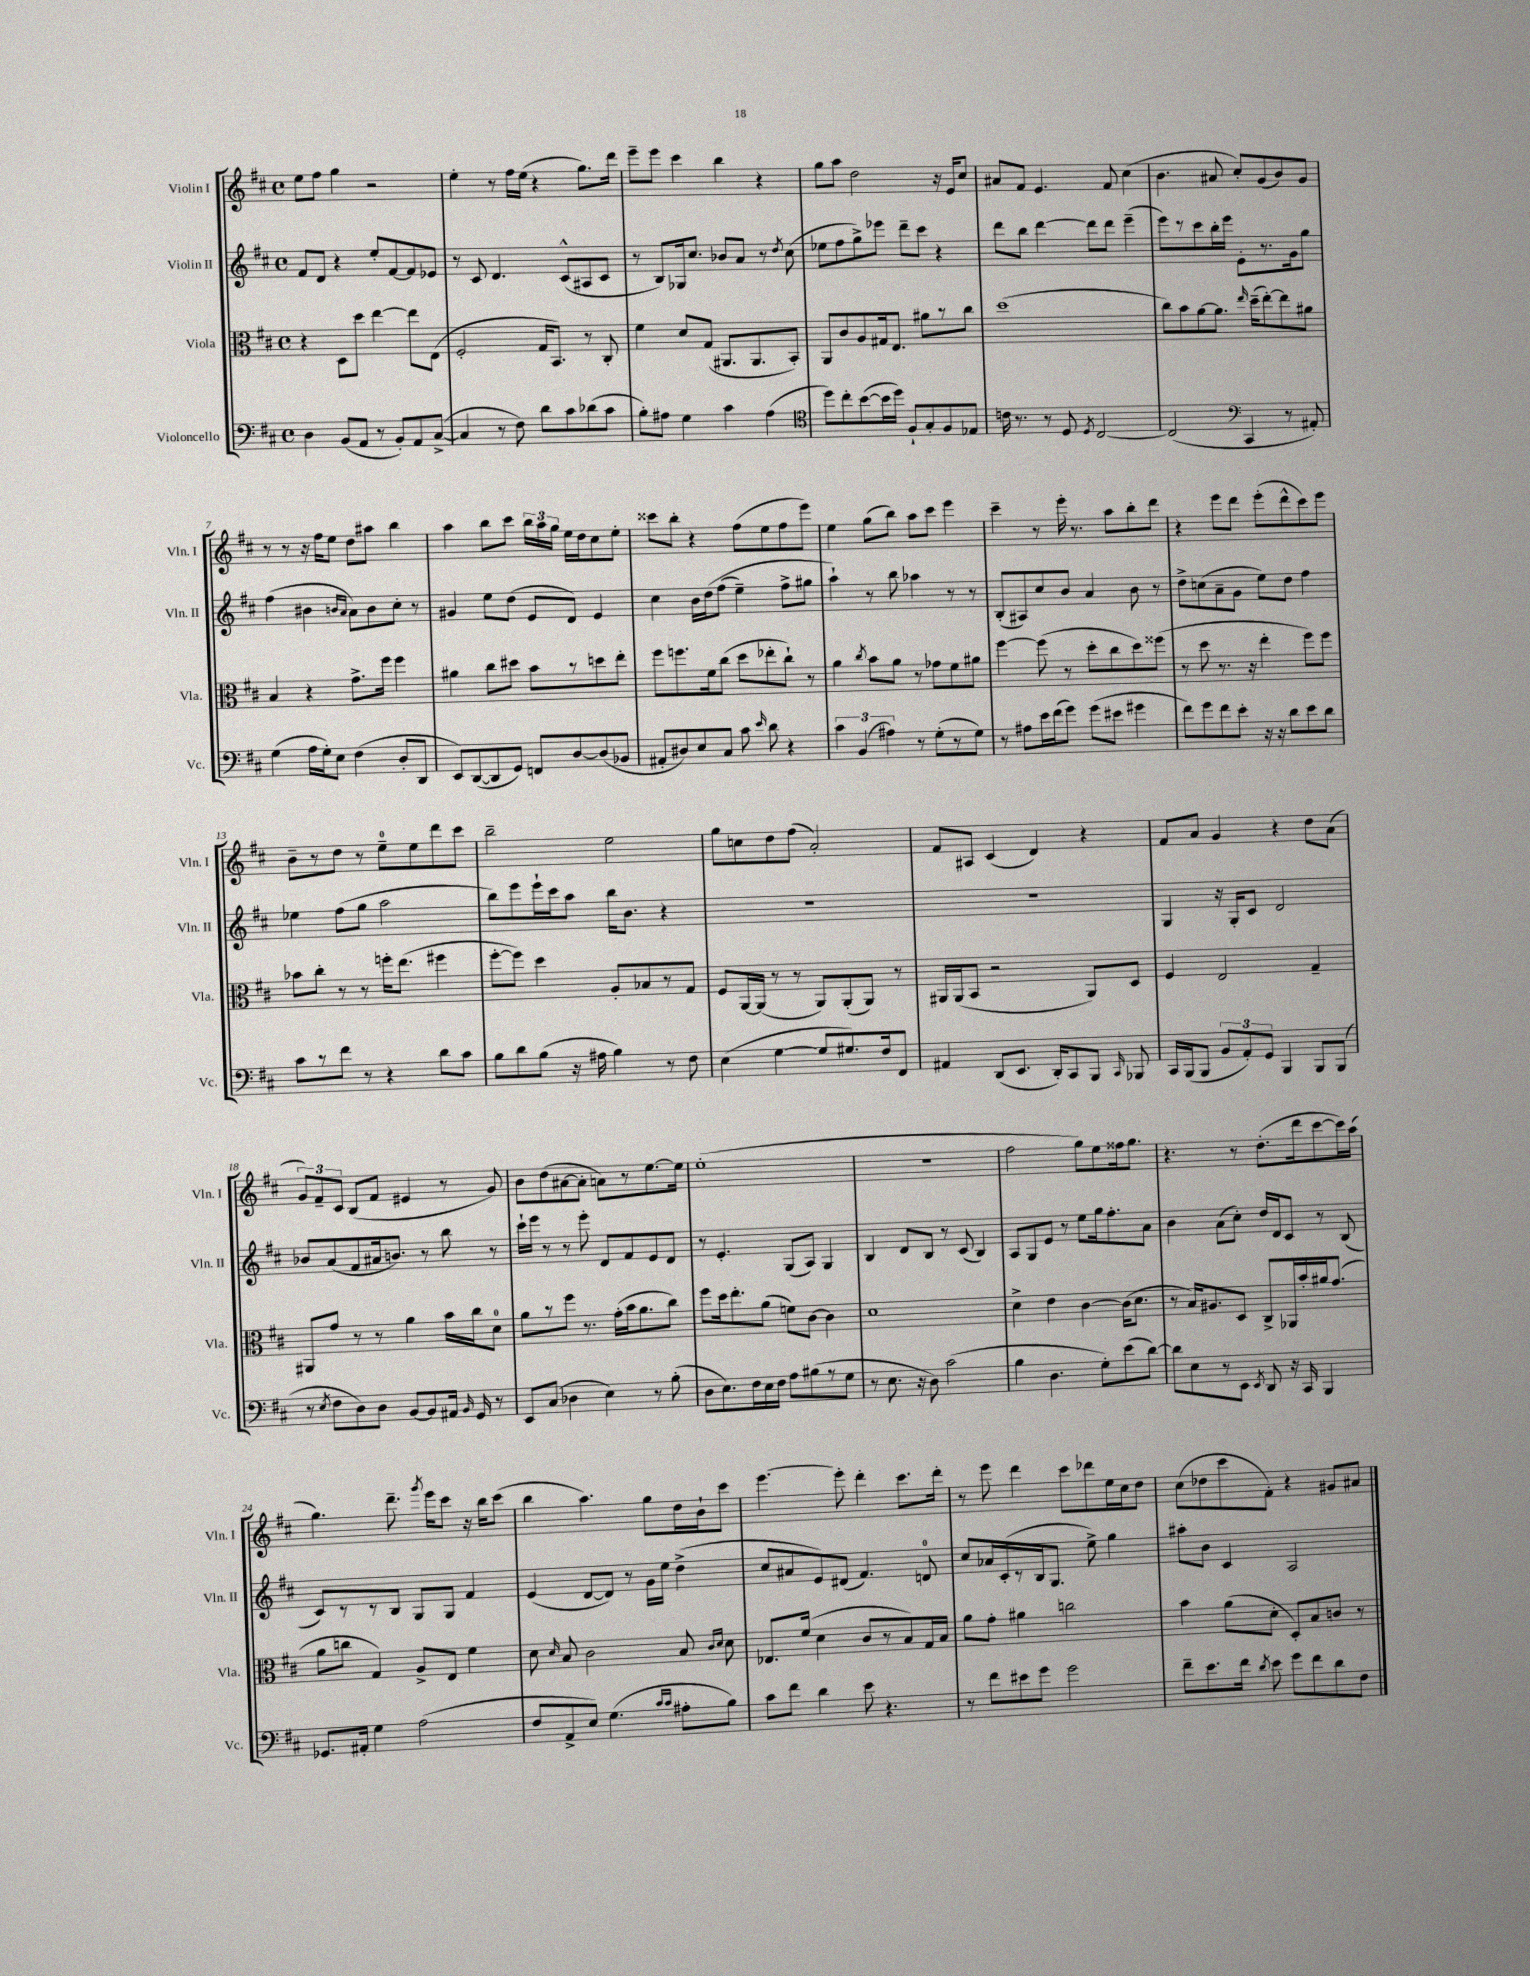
<<
\new StaffGroup <<
\new Staff = "s0" \with { instrumentName = "Violin I" shortInstrumentName = "Vln. I" } {
    \clef treble \key d \major \defaultTimeSignature \time 4/4
    \autoBeamOff e''8[ fis''8] g''4 r2 |
    e''4-. r8 fis''16[ e''16]( r4 g''8.[) d'''16] |
    e'''8[-- e'''8] cis'''4 b''4 r4 |
    g''8[ a''8] d''2 r16 e'16[ cis''8] |
    ais'8[ fis'8] e'4. fis'8 cis''4( |
    b'4. ais'8 cis''8[-.) g'8( b'8) g'8] |
    r8 r8 r16 fis''16[ e''8] d''8[ ais''8] b''4 |
    a''4 b''8[ cis'''8] \tuplet 3/2 { b''16[ a''16 g''16] } e''16[ d''16 cis''8 e''8]-. |
    cisis'''8[ b''8]-. r4 fis''8[( e''8 fis''8 e'''8]) |
    e''4 g''8[( b''8]) a''8[ cis'''8] e'''4 |
    cis'''4-- r8 e'''16-. r8. a''8[ b''8-. d'''8] |
    r4 e'''8[ d'''8] e'''8[-.( d'''8-^ cis'''8) e'''8] |
    b'8[-- r8 d''8] r8 e''8[-0-- e''8 d'''8 cis'''8] |
    b''2-- e''2 |
    g''8[ c''8 d''8 fis''8]( a'2-.) |
    fis'8[ ais8] cis'4( d'4) r4 |
    fis'8[ a'8] g'4 r4 d''8[ a'8]( |
    \tuplet 3/2 { g'8[) fis'8-- cis'8] } b8[( fis'8] eis'4 r8 g'8) |
    b'8[ d''8( ais'8~ ais'8]-. a'8[) r8 e''8.~ e''16] |
    e''1-.( |
    R1 |
    fis''2 g''8[) e''8 fisis''16 g''8.] |
    r4. r8 d''8.[-.( d'''16 cis'''8~ cis'''16) a''16]( |
    g''4.) d'''8.-- \acciaccatura { g'''8 } e'''16[ cis'''8] r16 b''16[ cis'''8]( |
    b''4 a''4.) g''8[ d''16 b'16-! cis'''8] |
    e'''4.~ e'''8-. d'''4-. cis'''8.[ d'''16]-. |
    r8 e'''8 d'''4 cis'''8[ des'''8 e''16 cis''16 d''8] |
    cis''8[( des''8 cis'''8 fis'8]-.) r4 gis'8[ ais'8] \bar "|." |
}
\new Staff = "s1" \with { instrumentName = "Violin II" shortInstrumentName = "Vln. II" } {
    \clef treble \key d \major \defaultTimeSignature \time 4/4
    \autoBeamOff fis'8[ d'8] r4 e''8[-. fis'8~ fis'8 ees'8] |
    r8 cis'8 d'4. cis'8[-^( ais8 cis'8] |
    r8 b8[) ges16 cis''8.] bes'8[ a'8] r8 \acciaccatura { d''8 } cis''8( |
    ees''8[ fis''8 g''8->) ees'''8] d'''8[-- cis'''8] r4 |
    d'''8[ b''8] d'''4~ d'''8[ d'''8] e'''4--( |
    e'''8[) r8 cis'''8 b''16-. e'''16] e'8[-. r8. g'16 g''8] |
    fis''4( bis'4 \grace { b'16[ a'16] } a'8[) b'8 cis''8]-. r8 |
    gis'4 e''8[ d''8]( e'8[ d'8]) e'4 |
    cis''4 b'16[ d''16\( fis''8]( e''4--) fis''8[-> gis''8] |
    a''4-!\) r8 b''8 aes''4 r8 r8 |
    b8[-.( ais8) cis''8 b'8] a'4 b'8 r8 |
    d''8[-> c''8( a'8-- g'8] e''8[) d''8] fis''4 |
    ees''4 fis''8[( g''8] a''2 |
    b''8[) e'''8 e'''16-! cis'''16 a''8] b''16[ b'8.] r4 |
    R1 |
    R1 |
    g4 r16 g16[-. cis'8] d'2 |
    bes'8[ a'8( fis'8 ais'16 b'8.]) r8 b''8 r8 |
    cis'''16[-! e'''16] r8 r8 e'''8-. d'8[ fis'8 e'8 d'8] |
    r8 e'4.-. g8[( a8]) g4 |
    b4 d'8[ b8] r8 cis'8( b4) |
    a8[ g8 e'8] r8 e''8[ g''16 fis''8.-. a'8] |
    b'4 a'8[( cis''8]-.) d''16[ d'16 cis'8] r8 b8( |
    cis'8[) r8 r8 b8] g8[ g8] fis'4 |
    e'4( d'8[~ d'8]) r8 g'16[ e''16] d''4->( |
    cis''8[ ais'8 e'8) dis'8]( fis'4.) d'8-0 |
    cis''8[ aes'16 cis'16-.( r8 b16 g8.] e''8->) g''4 |
    ais''8[-. b'8] cis'4 a2 \bar "|." |
}
\new Staff = "s2" \with { instrumentName = "Viola" shortInstrumentName = "Vla." } {
    \clef alto \key d \major \defaultTimeSignature \time 4/4
    \autoBeamOff r4 d8[ d''8] e''4~ e''8[ e8]( |
    fis2-. g16[ b,8.]) r8 cis8-. |
    fis'4 d'8[ g8]( ais,8.[ ais,8. b,8]-.) |
    a,8[ cis'8 a8 gis16 e8.] ais'8[ r8 cis''8] |
    d''1( |
    cis''8[) b'8 a'8~ a'8.] \grace { e''16 } d''16[--( e''8~-.) e''8 ais'8] |
    b4 r4 g'8.[-> fis''16] fis''4 |
    ais'4 cis''8[ dis''8] b'8[ r8 d''8 e''8]-. |
    fis''8[ f''8. fis'16 cis''8]( d''8[ ees''8-. cis''8]-!) r8 |
    a'4 \acciaccatura { cis''8 } b'8[ a'8] r8 ges'8[ fis'8 ais'8] |
    fis''4~ fis''8( r8 d''8[-. cis''8 d''8) fisis''8]( |
    r8 d''8 r8. r16 e''4-. fis''8[) fis''8] |
    bes'8[ cis''8]-. r8 r8 f''16[-. e''8.]( fis''4 |
    fis''8[~-. fis''8]) d''4 a8[-. bes8 r8 g8] |
    fis8[ a,16~ a,16]( r8 r8 a,8[) a,8-.( a,8]) r8 |
    ais,16[ ais,16( b,8] r2 ais,8[) d8] |
    fis4 e2 g4-- |
    ais,8[ g'8] r8 r8 a'4 b'16[ cis''16 d'8]-0 |
    a'8[ r8 fis''8] r8. g'16[-.( b'16 a'8. cis''8]) |
    fis''8[ d''16 e''8.-. a'8]( f'8[) cis'8]~ cis'4 |
    d'1 |
    d'4-> e'4 cis'4~ cis'16[( d'8.] |
    r8 b16[) ais8. d8] cis8[-> aes,16 b'16-. ais'16 g'8.]( |
    a'8[ c''8] g4) a8[-> e8] fis'4 |
    d'8 \grace { d'16 } b8 cis'2 b8 \grace { cis'16[ d'16] } d'8 |
    ees8.[ fis'16]( d'4 cis'8[ r8 b8) g16 b16] |
    a'8[ g'8]-. ais'4 c''2 |
    b'4 a'8[( d'8]-. d8[-.) b8 c'8] r8 \bar "|." |
}
\new Staff = "s3" \with { instrumentName = "Violoncello" shortInstrumentName = "Vc." } {
    \clef bass \key d \major \defaultTimeSignature \time 4/4
    \autoBeamOff d4 b,8[( a,8] r8 b,8[-.) a,8 cis8]~->( |
    cis4 r8 fis8) d'8[ cis'8 des'8( cis'8] |
    b8[-.) ais8] g4 cis'4 ais4( |
    \clef tenor d''8[) cis''8-. b'8~( b'16 d''16]) fis8[-! g8-. fis8 ees8] |
    c'16 r8. r8 d8 \acciaccatura { d8 } cis2~ |
    cis2( \clef bass cis,4 r8 ais,8-.) |
    g4( a16[ g16-.) e8] fis4( d8[-. d,8] |
    e,8[) d,8~( d,8 g,8]) f,8[ d8~ d8( bes,8] |
    ais,8[-. dis8) e8 cis8] cis'8 \grace { e'16 } d'8 r4 |
    \tuplet 3/2 { cis'4 b,4( ais4) } r8 g8[-.( r8 g8]) |
    r8 ais8[ e'16 fis'16( g'8]) g'8[( eis'8] gis'4 |
    fis'8[) g'8 fis'8 e'8]-. r16 r16 d'8[ e'8 d'8] |
    cis'8[ r8 fis'8] r8 r4 d'8[ cis'8] |
    b8[ d'8 b8]( r16 ais16 b4) r8 fis8 |
    e4( g4~ g8[ gis8.) fis16 fis,8] |
    ais,4 d,8[( e,8.] d,16[-.) cis,8 b,,8] \grace { cis,16 } bes,,8 |
    cis,16[ b,,16( b,,8] \tuplet 3/2 { b,8[ a,8-.) g,8] } b,,4 b,,8[ b,,8]( |
    r8 \acciaccatura { e8 } fis8[ d8) d8] b,8[~ b,8 ais,16] \grace { b,16 } g,16 r8 |
    e,8[ cis8]( des4 e4) r8 b8-.( |
    d8[ e8.) fis16 e16 fis16] a8[ bis8( r8 g8] |
    r8 e8. r16 d8) cis'2( |
    b4 d4. g8[-.) e'8( d'8]~) |
    d'8[ e8 r8 e,8] \acciaccatura { e,8 } d,8 r16 cis,16 b,,4 |
    ges,8.[ ais,16]-. g4 a2( |
    fis8[ a,8-> e8]) g4.( \grace { cis'16[ cis'16] } ais8[-. b8]) |
    cis'8[ fis'8] d'4 e'8 r4. |
    r8 fis'8[ eis'8 g'8] g'2 |
    fis'8[-- e'8. fis'16] \acciaccatura { d'8 } e'8 g'8[ fis'8 d'8 fis8] \bar "|." |
}
>>
>>
